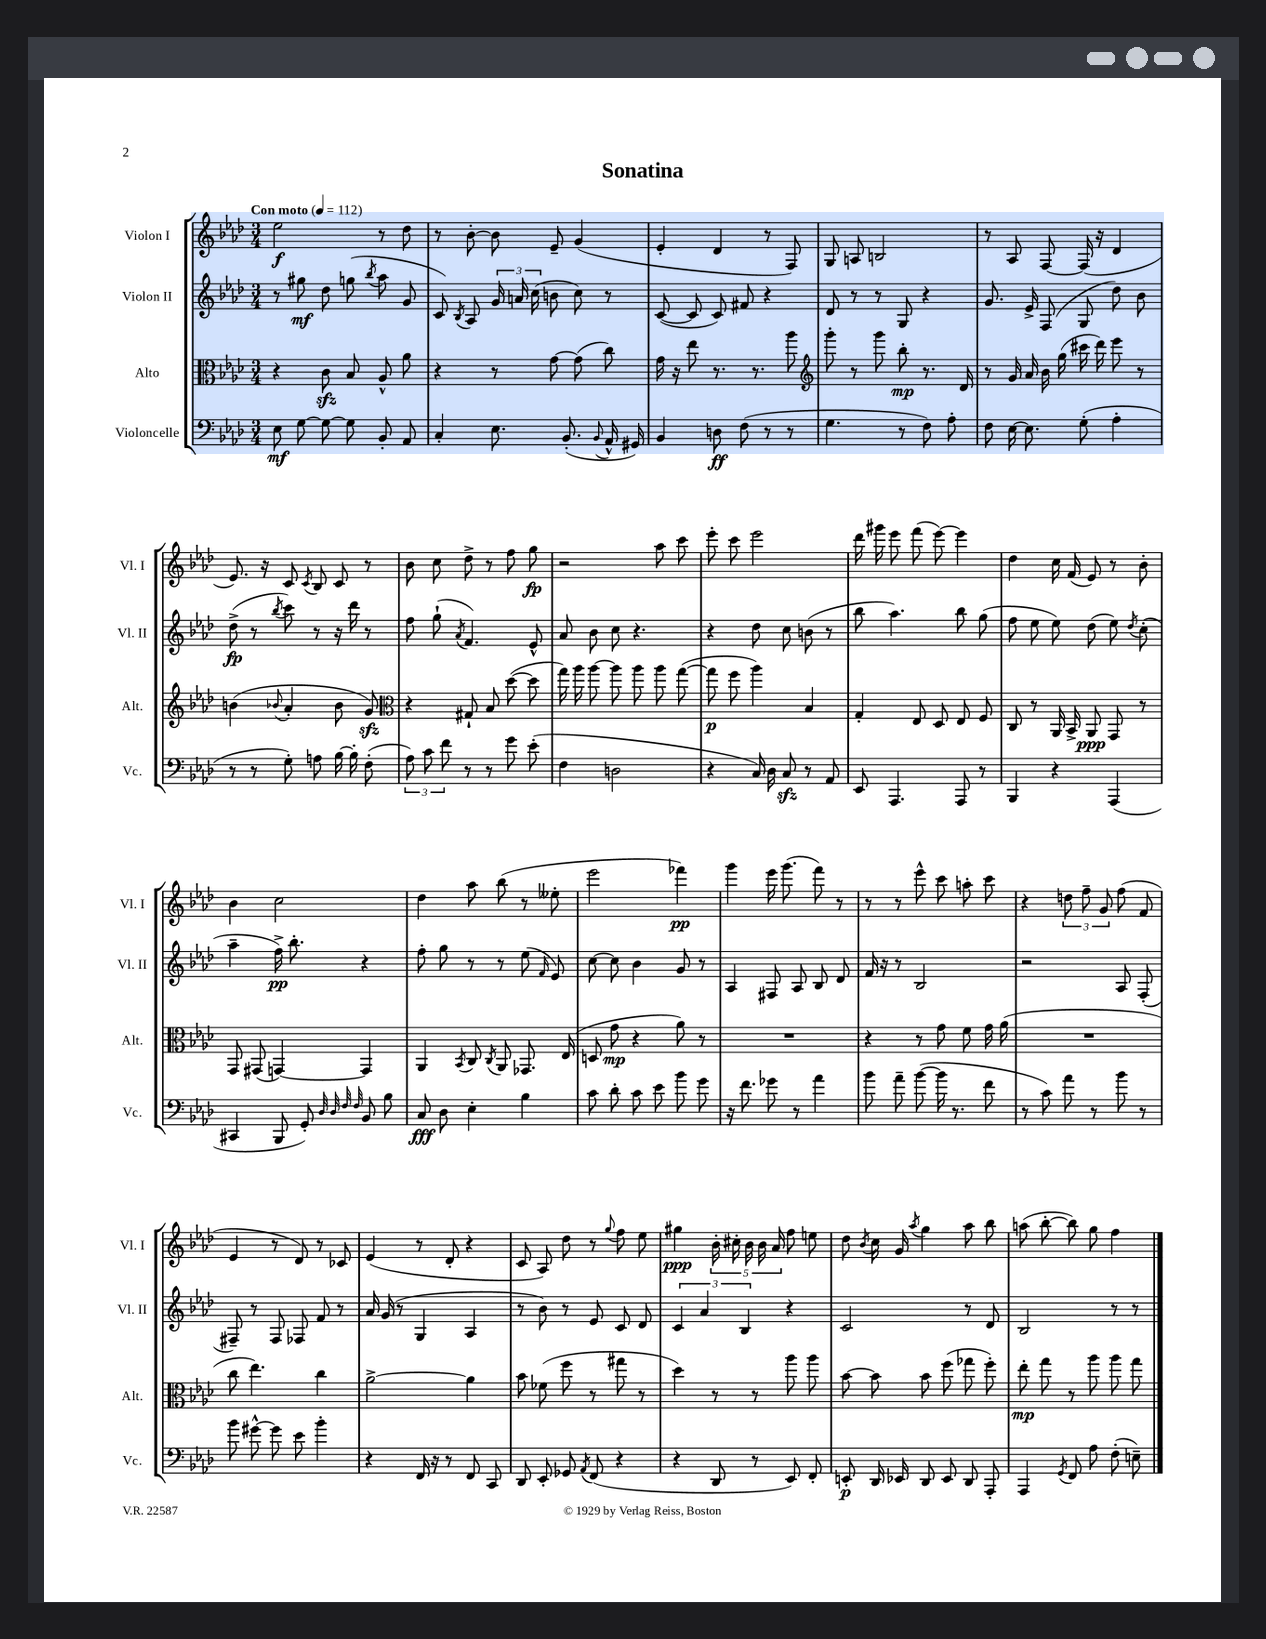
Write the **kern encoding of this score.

**kern	**kern	**kern	**kern
*staff4	*staff3	*staff2	*staff1
*clefF4	*clefC3	*clefG2	*clefG2
*k[b-e-a-d-]	*k[b-e-a-d-]	*k[b-e-a-d-]	*k[b-e-a-d-]
*M3/4	*M3/4	*M3/4	*M3/4
*MM112	*MM112	*MM112	*MM112
8E-	4r	8r	2ee-
[8G	.	8gg#	.
8G_	8c	8dd-	.
8G]	8B-	(8gg	.
.	.	8qbb-	.
8BB-'	8A-^^	8aa-	8r
8AA-	8a-	8g	8dd-
=	=	=	=
4C'	4r	8c)	8r
.	.	8qB-	.
.	.	8A-	[8b-'
8.E-	8r	24g	8b-]
.	.	24a	.
.	.	(24cc	.
.	[8g	8b	8e-~
(8.BB-'	.	.	.
.	(8g]	8cc)	(4g
8qqBB-	.	.	.
16AA-^^	8cc)	8r	.
16GG#)	.	.	.
=	=	=	=
4BB-	16g	([8c	4e-'
.	16r	.	.
.	8ee-	8c]	.
8D	8.r	8c)	4d-
(8F	.	8f#	.
.	8.r	.	.
8r	.	4r	8r
8r	8aa-	.	8F)
=	=	=	=
*	*clefG2	*	*
4.G	8ggg'	8d-	8G
.	8r	8r	8A
.	8ggg	8r	2B
8r	8bb-'	8G	.
8F)	8.r	4r	.
8A-'	.	.	.
.	16d-	.	.
=	=	=	=
8F	8r	8.g	8r
[16E-	16g	.	8A-
8.E-]	16a-	16e-^	.
.	16b-	(8F	[8F
.	(16gg	.	.
(8G'	16ccc#	8G	(16F]
.	16ddd-)	.	16r
4A-'	8eee-	8dd-)	4d-
.	8r	8b-	.
=	=	=	=
8r	(4b	(8dd-^	8.e-)
8r	.	8r	.
.	.	.	16r
.	8qqb-	8qbb-	.
8G')	4a-'	8ccc)	8c
.	.	.	8qc
8A	.	8r	8B-
[16B-	8b-	16r	8c
16B-']	.	16ddd-	.
(8F'	8g)	8r	8r
=	=	=	=
*	*clefC3	*	*
12A-)	4r	8ff	8b-
12c	.	.	.
.	.	(8gg`	8cc
12f	.	.	.
.	.	8qa-	.
8r	8G#`	4.f)	8dd-^
8r	8B-	.	8r
8g	([8dd-	.	8ff
(8e-'	8dd-]	8e-^^	8gg
=	=	=	=
4F	16gg)	8a-	2r
.	16aa-	.	.
.	[8aa-	8b-	.
2D	8aa-]	8cc	.
.	8aa-	4.r	.
.	8aa-	.	8aa-
.	([8gg	.	8ccc
=	=	=	=
4r	8gg]	4r	8eee-'
.	8ff	.	8ccc
16C)	4aa-)	8dd-	2eee-
16D-	.	.	.
8C	.	8cc	.
8r	4B-	(8b	.
8AA-	.	8r	.
=	=	=	=
8EE-	4G'	8bb-	16ddd-
.	.	.	16ggg#
4.AAA-	.	4.aa-)	8eee-
.	8E-	.	(8fff
.	8D-	.	[8eee-)
8AAA-	8E-	8bb-	4eee-]
8r	8F	(8gg	.
=	=	=	=
4BBB-	8C	8ff	4dd-
.	8r	8ee-	.
4r	16AA-	8ee-)	16cc
.	16BB-^	.	(16f
.	8AA-	(8dd-	8e-)
(4AAA-	8GG	8ee-)	8r
.	.	8qdd-	.
.	8r	(8cc'	8b-'
=	=	=	=
4CC#	8GG	4aa-~	4b-
.	(8GG#	.	.
8BBB-	[4GG)	16ff^)	2cc
.	.	8.bb-'	.
8GG')	.	.	.
32qqD-	.	.	.
32qqD-	.	.	.
32qqF	.	.	.
32qqF	.	.	.
8BB-	4GG]	4r	.
8B-	.	.	.
=	=	=	=
8C	4AA-	8ff'	4dd-
8D-	.	8gg	.
.	8qBB-	.	.
4E-'	8C	8r	8aa-
.	8qC	.	.
.	8AA-	8r	(8bb-
4B-	8.GG-	(8ee-	8r
.	.	16qqf	.
.	.	8e-)	8ee--'
.	(16E-	.	.
=	=	=	=
8c	8D	[8cc	2eee-
8d-'	8g	8cc]	.
8c	4r	4b-	.
8e-	.	.	.
8b-	8a-)	8g	4fff-)
8g	8r	8r	.
=	=	=	=
16r	2.r	4A-	4ggg
8.f	.	.	.
8g-	.	8F#	16eee-
.	.	.	(8.ggg
8r	.	8A-	.
4a-	.	8B-	8fff)
.	.	8d-	8r
=	=	=	=
8b-	4r	16f	8r
.	.	16r	.
8a-~	.	8r	8r
([8b-	8r	2B-	8eee-^^
16b-]	8g	.	8ccc
8.r	.	.	.
.	8f	.	8aa'
8f	16g	.	8ccc
.	(16a-	.	.
=	=	=	=
8r	2.r	2r	4r
8c)	.	.	.
8a-	.	.	12dd
.	.	.	12ff~
8r	.	.	.
.	.	.	12g
8b-	.	8A-	(8ff
8r	.	(8F'	8f
=	=	=	=
8b-	8cc	8F#~)	4e-
[8g#^^	4.ee-)	8r	.
8g#]	.	8F#	8r
8e-	.	8F-	8d-)
4b-'	4cc	8f	8r
.	.	8r	8c-
=	=	=	=
4r	[2a-^	16a-	(4e-
.	.	(16g	.
.	.	8r	.
16FF	.	4G	8r
16r	.	.	.
8r	.	.	8d-'
8FF	4a-]	4A-	4r
8CC	.	.	.
=	=	=	=
8DD-	8b-	8r	8c
8EE-'	(8f-	8b-)	8A-)
8GG-	8ff	8r	8dd-
8qAA-	.	.	.
(8FF	8r	8e-	8r
.	.	.	8qqgg
4r	8gg#	8c	8ff
.	8r	8d-	8ee-
=	=	=	=
4r	4dd-)	6c	4gg#
.	.	6a-	.
8DD-	8r	.	20b-'
.	.	.	20cc#'
.	.	6B-	.
.	.	.	20b-
8r	8r	.	.
.	.	.	20b-
.	.	.	20a-
8EE-)	8aa-	4r	8ff
8FF'	8aa-	.	8ee
=	=	=	=
8EE'	[8b-	2c	8dd-
.	.	.	8qb-
16DD-	8b-]	.	16cc
16EE-	.	.	16g
.	.	.	8qaa-
8DD-	8b-	.	4gg
8EE-	(8ff	.	.
8DD-	8gg-	8r	8aa-
8AAA-'	8ff')	8d-	8bb-
=	=	=	=
4AAA-	8ee-'	2B-	(8aa
.	8gg	.	[8bb-'
8qGG	.	.	.
8FF	8r	.	8bb-])
8A-	8aa-	.	8gg
(8F'	8aa-	8r	4ff
8E~)	8gg	8r	.
==	==	==	==
*-	*-	*-	*-
